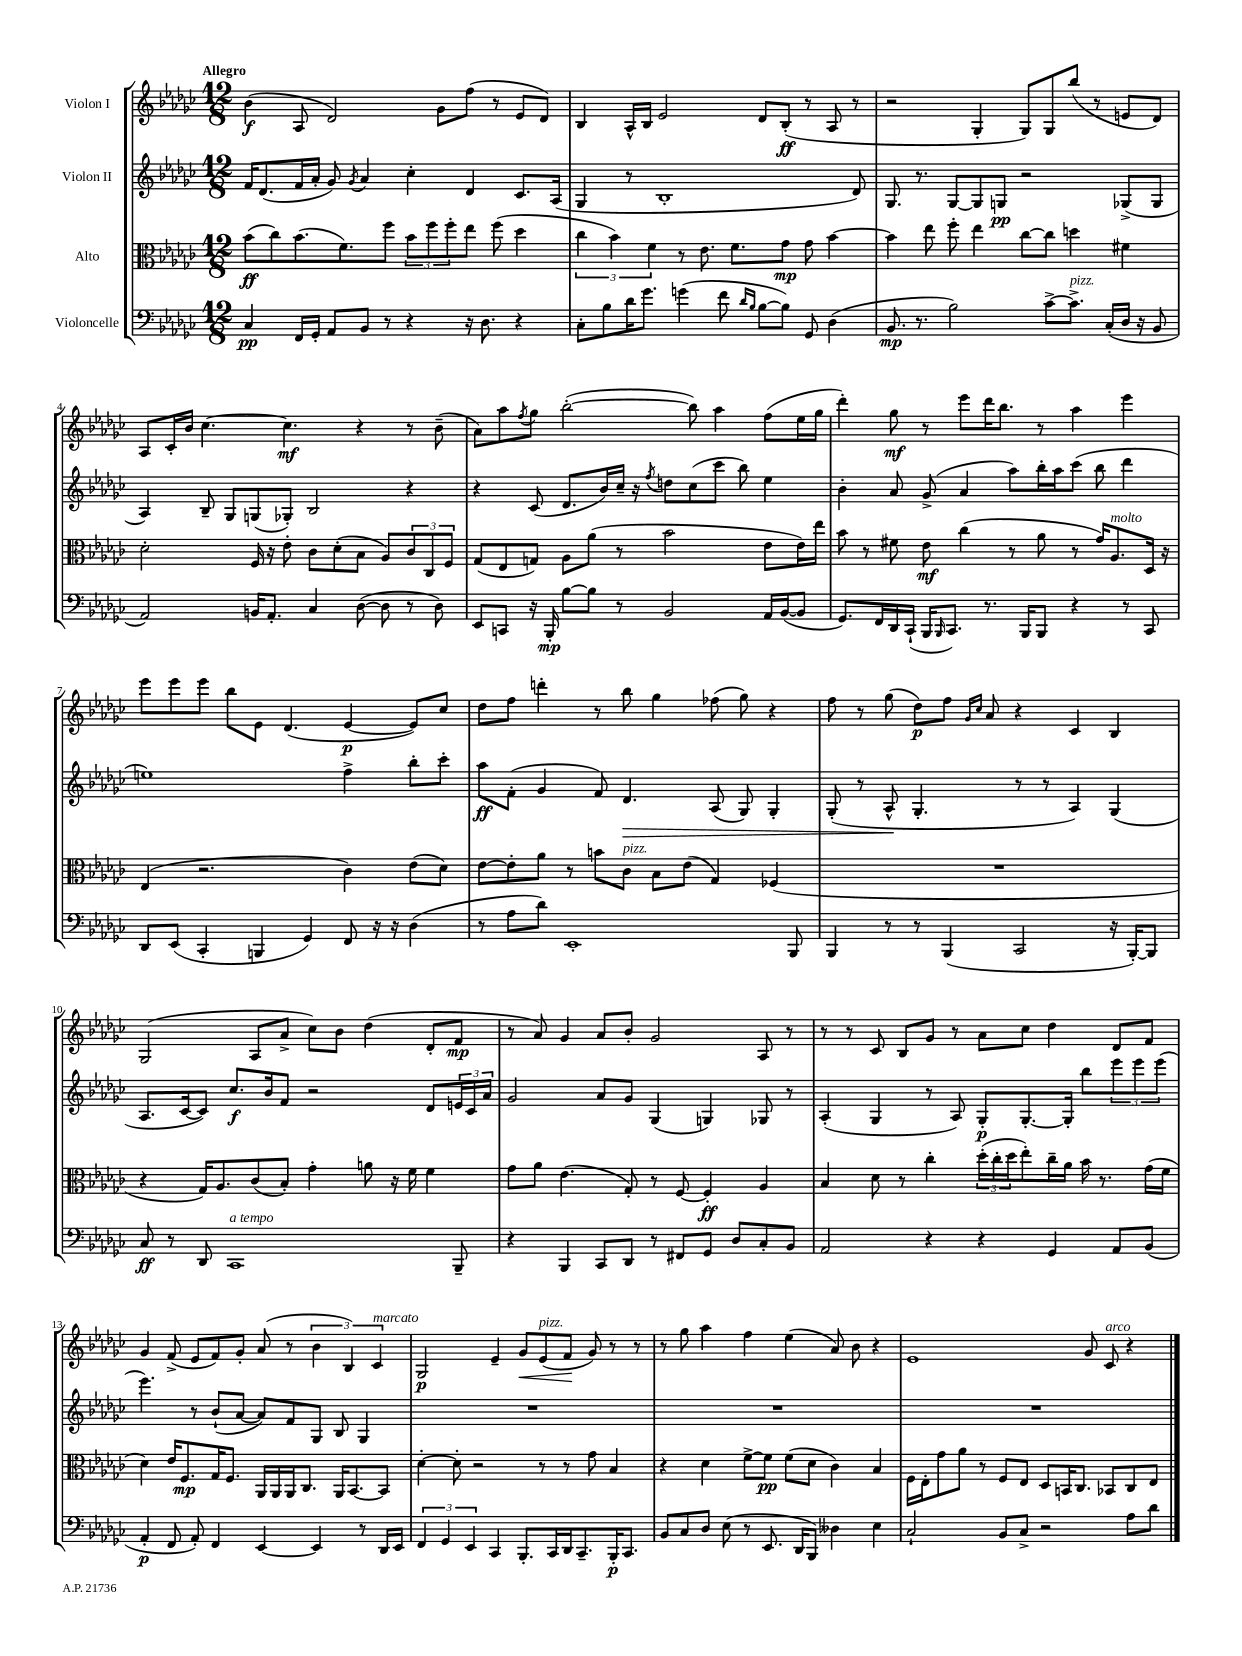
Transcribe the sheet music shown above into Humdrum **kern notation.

**kern	**dynam	**kern	**dynam	**kern	**dynam	**kern	**dynam
*part4	*part4	*part3	*part3	*part2	*part2	*part1	*part1
*staff4	*staff4	*staff3	*staff3	*staff2	*staff2	*staff1	*staff1
*I"Violoncelle	*	*I"Alto	*	*I"Violon II	*	*I"Violon I	*
*clefF4	*	*clefC3	*	*clefG2	*	*clefG2	*
*k[b-e-a-d-g-c-]	*	*k[b-e-a-d-g-c-]	*	*k[b-e-a-d-g-c-]	*	*k[b-e-a-d-g-c-]	*
*M12/8	*	*M12/8	*	*M12/8	*	*M12/8	*
=1	=1	=1	=1	=1	=1	=1	=1
!	!	!	!	!	!	!LO:TX:a:B:t=Allegro	!
4C-/	pp	(8b-\L	ff	16f/KL	.	(4b-\	f
.	.	.	.	(8.d-/	.	.	.
.	.	8cc-\)	.	.	.	.	.
16FF/LL	.	(8.b-\	.	16f/L	.	8A-/	.
16GG-'/JJ	.	.	.	16a-'/JJ	.	.	.
8AA-/L	.	.	.	8g-/)	.	2d-/)	.
.	.	8.f\)	.	.	.	.	.
.	.	.	.	8qg-/	.	.	.
8BB-/J	.	.	.	4a-/	.	.	.
8r	.	8ff\J	.	.	.	.	.
4r	.	12b-\L	.	4cc-'\	.	.	.
.	.	12ff\	.	.	.	.	.
.	.	.	.	.	.	8g-\L	.
.	.	12ff'\	.	.	.	.	.
16r	.	8ee-\J	.	4d-/	.	(8ff\J	.
8.D-\	.	.	.	.	.	.	.
.	.	(8ff\	.	.	.	8r	.
4r	.	4dd-\	.	8.c-/L	.	8e-/L	.
.	.	.	.	.	.	8d-/J)	.
.	.	.	.	(16A-/Jk	.	.	.
=2	=2	=2	=2	=2	=2	=2	=2
8C-'\L	.	6cc-\	.	4G-/	.	4B-/	.
8B-\	.	.	.	.	.	.	.
.	.	6b-\)	.	.	.	.	.
16d-\K	.	.	.	8r	.	16A-^^/LL	.
8.g-\J	.	.	.	.	.	16B-/JJ	.
.	.	6f\	.	.	.	.	.
.	.	.	.	1B-'	.	2e-/	.
(4gn\	.	8r	.	.	.	.	.
.	.	8.e-\	.	.	.	.	.
8f\	.	.	.	.	.	.	.
.	.	8.f\L	.	.	.	.	.
16qqd-/LL	.	.	.	.	.	.	.
16qqB-/JJ	.	.	.	.	.	.	.
[8B-\L	.	.	.	.	.	8d-/L	.
8B-\J])	.	8g-\J	mp	.	.	(8B-'/J	ff
8GG-/	.	8g-\	.	.	.	8r	.
(4D-\	.	[4b-\	.	.	.	8A-/	.
.	.	.	.	8d-/)	.	8r	.
=3	=3	=3	=3	=3	=3	=3	=3
8.BB-/	mp	4b-\]	.	8.G-/	.	2r	.
8.r	.	.	.	8.r	.	.	.
.	.	8ee-\	.	.	.	.	.
2B-\)	.	8ff'\	.	[8G-/L	.	.	.
.	.	4ee-\	.	8G-/]	.	4G-'/	.
.	.	.	.	8Gn/J	pp	.	.
.	.	[8cc-\L	.	2r	.	8G-/L)	.
[8c-^\L	.	8cc-\J]	.	.	.	8G-/	.
!LO:TX:a:i:t=pizz.	!	!	!	!	!	!	!
8.c-^\J]	.	4ddn\	.	.	.	(8bb-/J	.
.	.	.	.	.	.	8r	.
(16C-'/LL	.	.	.	.	.	.	.
16D-/JJ	.	4f#X\	.	(8G-X^/L	.	8en/L	.
16r	.	.	.	.	.	.	.
8BB-/	.	.	.	8G-/J	.	8d-/J)	.
!!LO:LB:g=z
=4	=4	=4	=4	=4	=4	=4	=4
2AA-/)	.	2d-'\	.	4A-/)	.	8A-/L	.
.	.	.	.	.	.	16c-'/L	.
.	.	.	.	.	.	16b-/JJ	.
.	.	.	.	8B-~/	.	[4.cc-\	.
.	.	.	.	8G-/L	.	.	.
16BBn/KL	.	16F/	.	(8Gn/	.	.	.
8.AA-'/J	.	16r	.	.	.	.	.
.	.	8e-'\	.	8G-X'/J)	.	4.cc-\]	mf
4C-/	.	8c-\L	.	2B-/	.	.	.
.	.	(8d-'\	.	.	.	.	.
([8D-\	.	8B-\J	.	.	.	4r	.
8D-\]	.	8A-/L)	.	.	.	.	.
8r	.	12c-/	.	4r	.	8r	.
.	.	12C-/	.	.	.	.	.
8D-\)	.	.	.	.	.	(8b-~\	.
.	.	12F/J	.	.	.	.	.
=5	=5	=5	=5	=5	=5	=5	=5
8EE-/L	.	(8G-/L	.	4r	.	8a-\L)	.
8CCn/J	.	8E-/	.	.	.	8aa-\	.
.	.	.	.	.	.	8qff/	.
16r	.	8Gn/J)	.	(8c-/	.	8gg-\J	.
16BBB-'/	mp	.	.	.	.	.	.
[8B-\L	.	8A-\L	.	8.d-/L	.	([2bb-'\	.
8B-\J]	.	(8a-\J	.	.	.	.	.
.	.	.	.	16b-/L)	.	.	.
8r	.	8r	.	16cc-~/JJ	.	.	.
.	.	.	.	16r	.	.	.
.	.	.	.	8qff/	.	.	.
2BB-/	.	2b-\	.	8ddn\L	.	.	.
.	.	.	.	(8cc-\	.	8bb-\])	.
.	.	.	.	8ccc-\J	.	4aa-\	.
.	.	.	.	8bb-\)	.	.	.
16AA-/LL	.	8e-\L	.	4ee-\	.	(8ff\L	.
([16BB-/J	.	.	.	.	.	.	.
8BB-/J]	.	16e-\L)	.	.	.	16ee-\L	.
.	.	16ee-\JJ	.	.	.	16gg-\JJ	.
=6	=6	=6	=6	=6	=6	=6	=6
8.GG-/L)	.	8b-\	.	4b-'\	.	4ddd-'\)	.
.	.	8r	.	.	.	.	.
16FF/L	.	.	.	.	.	.	.
16DD-/	.	8f#X\	.	8a-/	.	8gg-\	mf
(16CC-`/JJ	.	.	.	.	.	.	.
16BBB-/KL	.	8e-\	mf	(8g-^/	.	8r	.
16qqBBB-/	.	.	.	.	.	.	.
8.CC-/J)	.	.	.	.	.	.	.
.	.	(4cc-\	.	4a-/	.	8eee-\L	.
8.r	.	.	.	.	.	16ddd-\K	.
.	.	.	.	.	.	8.bb-\J	.
.	.	8r	.	8aa-\L)	.	.	.
16BBB-/KL	.	.	.	.	.	.	.
8BBB-/J	.	8a-\	.	16bb-'\L	.	8r	.
.	.	.	.	16aa-\J	.	.	.
4r	.	8r	.	(8ccc-\J	.	4aa-\	.
.	.	16g-/KL)	.	8bb-\	.	.	.
!	!	!LO:TX:a:i:t=molto	!	!	!	!	!
.	.	8.A-/	.	.	.	.	.
8r	.	.	.	4ddd-\	.	4eee-\	.
8CC-/	.	16D-/Jk	.	.	.	.	.
.	.	16r	.	.	.	.	.
!!LO:LB:g=z
=7	=7	=7	=7	=7	=7	=7	=7
8DD-/L	.	(4E-/	.	1een)	.	8eee-\L	.
(8EE-/J	.	.	.	.	.	8eee-\	.
4CC-'/	.	2.r	.	.	.	8eee-\J	.
.	.	.	.	.	.	8bb-\L	.
4BBBn/	.	.	.	.	.	8e-\J	.
.	.	.	.	.	.	(4.d-/	.
4GG-/)	.	.	.	.	.	.	.
8FF/	.	4c-\)	.	4ff^\	.	[4e-/	p
16r	.	.	.	.	.	.	.
16r	.	.	.	.	.	.	.
(4D-\	.	(8e-\L	.	8bb-'\L	.	8e-/L])	.
.	.	8d-\J)	.	8ccc-'\J	.	8cc-/J	.
=8	=8	=8	=8	=8	=8	=8	=8
8r	.	[8e-\L	.	8aa-\L	ff	8dd-\L	.
8A-\L	.	8e-'\]	.	(8f'\J	.	8ff\J	.
8d-\J)	.	8a-\J	.	4g-/	.	4dddn'\	.
1EE-'	.	8r	.	.	.	.	.
.	.	8bn\L	.	8f/)	.	8r	.
!	!	!LO:TX:a:i:t=pizz.	!	!	!	!	!
!	!	!	!	!	!LO:HP:b	!	!
.	.	8c-\J	.	4.d-/	>	8bb-\	.
.	.	8B-\L	.	.	.	4gg-\	.
.	.	(8e-\J	.	.	.	.	.
.	.	4G-/)	.	(8A-/	.	(8ff-X\	.
.	.	.	.	8G-/)	.	8gg-\)	.
.	.	(4F-X/	.	4G-'/	.	4r	.
8BBB-/	.	.	.	.	.	.	.
=9	=9	=9	=9	=9	=9	=9	=9
4BBB-/	.	1.r	.	(8G-'/	.	8ff\	.
.	.	.	.	8r	.	8r	.
8r	.	.	.	8A-^^/	.	(8gg-\	.
8r	.	.	.	4.G-'/	]	8dd-\L)	p
(4BBB-/	.	.	.	.	.	8ff\J	.
.	.	.	.	.	.	16qqg-/LL	.
.	.	.	.	.	.	16qqcc-/JJ	.
.	.	.	.	.	.	8a-/	.
2CC-/	.	.	.	8r	.	4r	.
.	.	.	.	8r	.	.	.
.	.	.	.	4A-/)	.	4c-/	.
16r	.	.	.	(4G-/	.	4B-/	.
[16BBB-'/KL)	.	.	.	.	.	.	.
8BBB-/J]	.	.	.	.	.	.	.
!!LO:LB:g=z
=10	=10	=10	=10	=10	=10	=10	=10
8C-/	ff	4r	.	8.A-/L	.	(2G-/	.
8r	.	.	.	.	.	.	.
.	.	.	.	[16c-/k	.	.	.
8DD-/	.	16G-/KL)	.	8c-/J])	.	.	.
.	.	8.A-/	.	.	.	.	.
!LO:TX:a:i:t=a tempo	!	!	!	!	!	!	!
1CC-	.	.	.	8.cc-/L	f	.	.
.	.	(8c-/	.	.	.	8A-/L	.
.	.	.	.	16b-/k	.	.	.
.	.	8B-'/J)	.	8f/J	.	8a-^/J	.
.	.	4g-'\	.	2r	.	8cc-\L)	.
.	.	.	.	.	.	8b-\J	.
.	.	8an\	.	.	.	(4dd-\	.
.	.	16r	.	.	.	.	.
.	.	16f\	.	.	.	.	.
.	.	4f\	.	8d-/L	.	8d-'/L	.
8BBB-~/	.	.	.	24en/L	.	8f/J	mp
.	.	.	.	24c-/	.	.	.
.	.	.	.	24a-/JJ	.	.	.
=11	=11	=11	=11	=11	=11	=11	=11
4r	.	8g-\L	.	2g-/	.	8r	.
.	.	8a-\J	.	.	.	8a-/)	.
4BBB-/	.	(4.e-\	.	.	.	4g-/	.
8CC-/L	.	.	.	8a-/L	.	8a-/L	.
8DD-/J	.	8G-'/)	.	8g-/J	.	8b-'/J	.
8r	.	8r	.	(4G-/	.	2g-/	.
8FF#X/L	.	[8F/	.	.	.	.	.
8GG-/J	.	4F'/]	ff	4Gn/)	.	.	.
8D-/L	.	.	.	.	.	.	.
8C-'/	.	4A-/	.	8G-X/	.	8A-/	.
8BB-/J	.	.	.	8r	.	8r	.
=12	=12	=12	=12	=12	=12	=12	=12
2AA-/	.	4B-/	.	(4A-'/	.	8r	.
.	.	.	.	.	.	8r	.
.	.	8d-\	.	4G-/	.	8c-/	.
.	.	8r	.	.	.	8B-/L	.
4r	.	4cc-'\	.	8r	.	8g-/J	.
.	.	.	.	8A-/)	.	8r	.
4r	.	(24dd-'\LL	.	8G-'/L	p	8a-\L	.
.	.	24cc-'\	.	.	.	.	.
.	.	24dd-\J	.	.	.	.	.
.	.	8ee-'\)	.	[8.G-'/	.	8cc-\J	.
4GG-/	.	16cc-~\L	.	.	.	4dd-\	.
.	.	16a-\JJ	.	16G-'/Jk]	.	.	.
.	.	16b-\	.	8bb-\L	.	.	.
.	.	8.r	.	.	.	.	.
8AA-/L	.	.	.	12eee-\	.	8d-/L	.
.	.	.	.	12eee-\	.	.	.
(8BB-/J	.	(16g-\LL	.	.	.	8f/J	.
.	.	.	.	(12eee-\J	.	.	.
.	.	16f\JJ	.	.	.	.	.
!!LO:LB:g=z
=13	=13	=13	=13	=13	=13	=13	=13
4AA-'/	p	4d-\)	.	4.eee-\)	.	4g-/	.
8FF/	.	16e-/KL	.	.	.	(8f^/	.
.	.	8.F/	mp	.	.	.	.
8AA-'/)	.	.	.	8r	.	8e-/L	.
4FF/	.	16G-/K	.	(8b-`/L	.	8f/)	.
.	.	8.F/J	.	.	.	.	.
.	.	.	.	[8a-/J	.	8g-'/J	.
[4EE-/	.	16AA-/LL	.	8a-/L])	.	(8a-/	.
.	.	16AA-/	.	.	.	.	.
.	.	16AA-/J	.	8f/	.	8r	.
.	.	8.C-/J	.	.	.	.	.
4EE-/]	.	.	.	8G-/J	.	6b-\	.
.	.	16AA-/KL	.	8B-/	.	.	.
.	.	.	.	.	.	6B-/)	.
.	.	[8.BB-/	.	.	.	.	.
8r	.	.	.	4G-/	.	.	.
!	!	!	!	!	!	!LO:TX:a:i:t=marcato	!
.	.	.	.	.	.	6c-/	.
16DD-/LL	.	8BB-/J]	.	.	.	.	.
16EE-/JJ	.	.	.	.	.	.	.
=14	=14	=14	=14	=14	=14	=14	=14
6FF/	.	[4d-'\	.	1.r	.	2G-/	p
6GG-/	.	.	.	.	.	.	.
.	.	8d-'\]	.	.	.	.	.
6EE-/	.	.	.	.	.	.	.
.	.	2r	.	.	.	.	.
4CC-/	.	.	.	.	.	4e-~/	.
!	!	!	!	!	!	!	!LO:HP:b
8.BBB-'/L	.	.	.	.	.	8g-/L	<
!	!	!	!	!	!	!LO:TX:a:i:t=pizz.	!
.	.	8r	.	.	.	(8e-/	.
16CC-/L	.	.	.	.	.	.	.
16DD-/J	.	8r	.	.	.	8f/J	.
8.CC-~/	.	.	.	.	.	.	.
.	.	8g-\	.	.	.	8g-/)	[
16BBB-'/K	p	4B-/	.	.	.	8r	.
8.CC-/J	.	.	.	.	.	.	.
.	.	.	.	.	.	8r	.
=15	=15	=15	=15	=15	=15	=15	=15
8BB-/L	.	4r	.	1.r	.	8r	.
8C-/	.	.	.	.	.	8gg-\	.
8D-/J	.	4d-\	.	.	.	4aa-\	.
(8E-\	.	.	.	.	.	.	.
8r	.	[8f^\L	.	.	.	4ff\	.
8.EE-/	.	8f\J]	pp	.	.	.	.
.	.	(8f\L	.	.	.	(4ee-\	.
16DD-/KL	.	.	.	.	.	.	.
8BBB-/J)	.	8d-\J	.	.	.	.	.
4D--X\	.	4c-\)	.	.	.	8a-/)	.
.	.	.	.	.	.	8b-\	.
4E-\	.	4B-/	.	.	.	4r	.
=16	=16	=16	=16	=16	=16	=16	=16
2C-`/	.	16F\LL	.	1.r	.	1e-	.
.	.	16E-'\J	.	.	.	.	.
.	.	8g-\	.	.	.	.	.
.	.	8a-\J	.	.	.	.	.
.	.	8r	.	.	.	.	.
8BB-/L	.	8F/L	.	.	.	.	.
8C-^/J	.	8E-/J	.	.	.	.	.
2r	.	8D-/L	.	.	.	.	.
.	.	16BBn/K	.	.	.	.	.
.	.	8.C-/J	.	.	.	.	.
.	.	.	.	.	.	8g-/	.
!	!	!	!	!	!	!LO:TX:a:i:t=arco	!
.	.	8BB-X/L	.	.	.	8c-/	.
8A-\L	.	8C-/	.	.	.	4r	.
8d-\J	.	8E-/J	.	.	.	.	.
==	==	==	==	==	==	==	==
*-	*-	*-	*-	*-	*-	*-	*-
